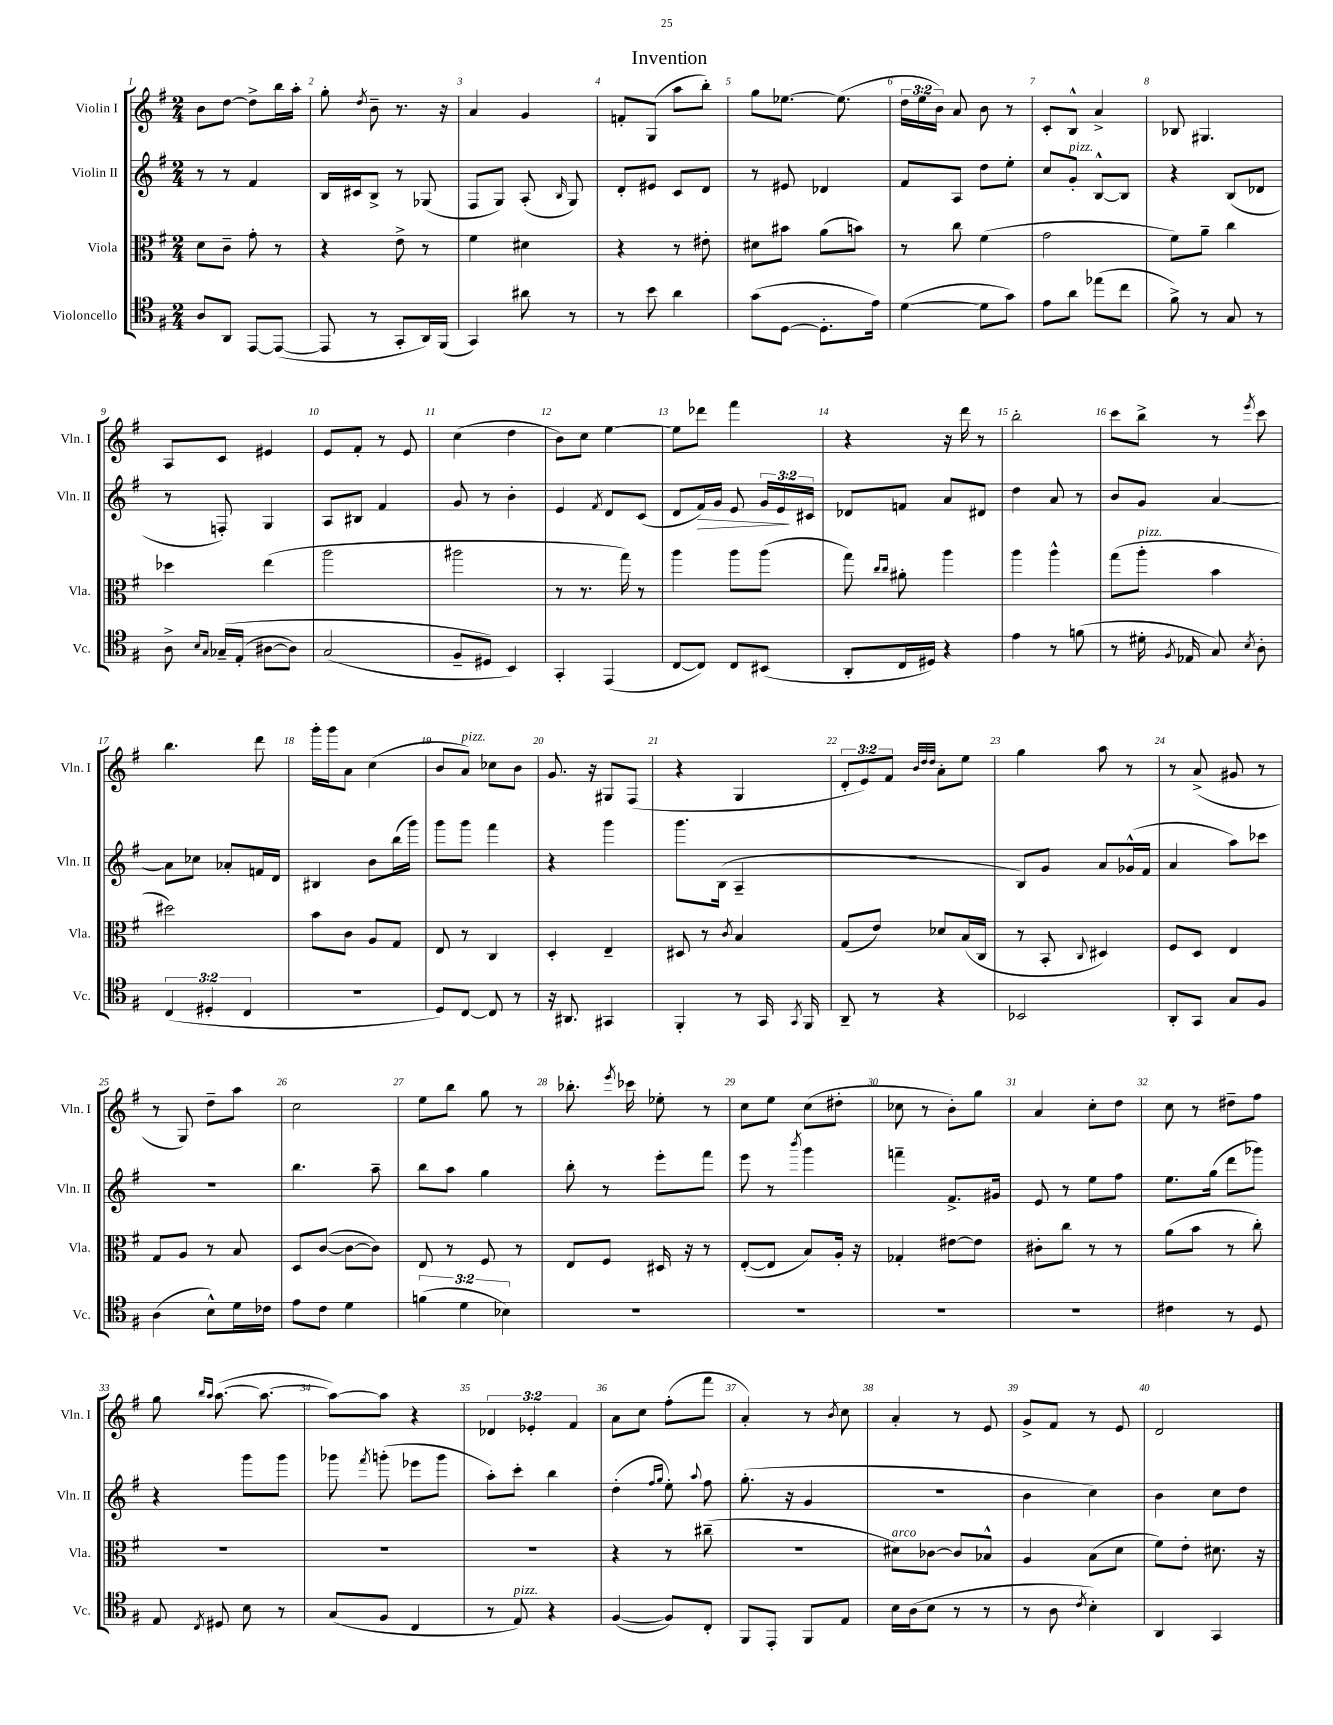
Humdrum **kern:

**kern	**kern	**kern	**kern
*staff4	*staff3	*staff2	*staff1
*clefC4	*clefC3	*clefG2	*clefG2
*k[f#]	*k[f#]	*k[f#]	*k[f#]
*M2/4	*M2/4	*M2/4	*M2/4
8A/L	8d\L	8r	8b\L
8AA/J	8c~\J	8r	[8dd\J
[8EE/L	8g'\	4f#/	8dd^\]L
(8EE/_J	8r	.	16bb\L
.	.	.	16aa'\JJ
=	=	=	=
8EE/]	4r	16B/LL	8gg'\
.	.	16c#/J	.
.	.	.	8qdd/
8r	.	8B^/J	8b~\
8GG'/L	8e^\	8r	8.r
16AA/L)	8r	(8G-/	.
(16FF#/JJ	.	.	16r
=	=	=	=
4GG/)	4f#\	8F#/L	4a/
.	.	8G/J)	.
8a#\	4d#\	(8A'/	4g/
.	.	16qqB/	.
8r	.	8G/)	.
=	=	=	=
8r	4r	8d'/L	8f'/L
8b\	.	8e#/J	(8G/J
4a\	8r	8c/L	8aa\L
.	8e#'\	8d/J	8bb'\J)
=	=	=	=
(8g\L	8d#\L	8r	8gg\L
[8D\J	8b#\J	8e#/	[8.ee-\J
8.D'\]L	(8a\L	4d-/	.
.	.	.	(8.ee-\]
.	8b\J)	.	.
16e\Jk)	.	.	.
=	=	=	=
([4d\	8r	8f#/L	24dd\LL
.	.	.	24ee\
.	.	.	24b\JJ)
.	8cc\	8A/J	8a/
8d\]L	(4f#\	8dd\L	8b\
8g\J)	.	8ee'\J	8r
=	=	=	=
8e\L	2g\	8cc/L	8c'/L
8a\J	.	8g'/J	8B^^/J
(8ee-\L	.	[8B^^/L	4a^/
8cc\J	.	8B/]J	.
=	=	=	=
8f#^\)	8f#\L)	4r	8B-/
8r	8a~\J	.	4.G#/
8G/	4cc\	(8B/L	.
8r	.	8d-/J	.
=	=	=	=
8A^\	4dd-\	8r	8A/L
16qqB/LL	.	.	.
16qqG/JJ	.	.	.
&(16G-~/LL	.	8F'/)	8c/J
(16E'/JJ	.	.	.
[8A#\L	(4ee\	4G/	4e#/
8A#\]J)	.	.	.
=	=	=	=
(2G/	2aa\	8A/L	8e/L
.	.	8B#/J	8f#'/J
.	.	4f#/	8r
.	.	.	8e/
=	=	=	=
8F#~/L	2aa#\	8g/	(4cc\
8D#/J&)	.	8r	.
4BB/)	.	4b'\	4dd\
=	=	=	=
4GG'/	8r	4e/	8b\L)
.	8.r	.	8cc\J
.	.	8qf#/	.
(4EE/	.	8d/L	[4ee\
.	16gg\)	.	.
.	8r	(8c/J	.
=	=	=	=
[8C/L	4aa\	8d/L	8ee\]L
8C/]J)	.	16f#/L)	8ddd-\J
.	.	16g/JJ	.
8C/L	8aa\L	8e/	4fff#\
(8BB#/J	(8aa\J	24g/LL	.
.	.	24e/	.
.	.	24c#/JJ	.
=	=	=	=
8AA'/L	8gg\)	8d-/L	4r
.	16qqcc/LL	.	.
.	16qqcc/JJ	.	.
16C/L	8a#'\	8f/J	.
16D#/JJ)	.	.	.
4r	4aa\	8a/L	16r
.	.	.	16ddd\
.	.	8d#/J	8r
=	=	=	=
4e\	4aa\	4dd\	2bb'\
8r	4aa^^\	8a/	.
(8f\	.	8r	.
=	=	=	=
8r	(8gg\L	8b/L	8ccc\L
16d#'\	8aa'\J	8g/J	8bb^\J
8qF#/	.	.	.
16E-/	.	.	.
8G/)	4b\	[4a/	8r
8qB/	.	.	8qeee/
8A'\	.	.	8ccc\
=	=	=	=
(6C/	2dd#\)	8a\]L	4.bb\
.	.	8cc-\J	.
6D#'/	.	.	.
.	.	8a-'/L	.
6C/	.	.	.
.	.	16f/L	8ddd\
.	.	16d/JJ	.
=	=	=	=
2r	8b\L	4B#/	16ggg'\LL
.	.	.	16ggg\J
.	8c\J	.	8a\J
.	8A/L	8b\L	(4cc\
.	8G/J	(16bb\L	.
.	.	16ggg\JJ)	.
=	=	=	=
8D/L)	8E/	8ggg\L	8b/L
[8C/J	8r	8ggg\J	8a/J)
8C/]	4C/	4fff#\	8cc-\L
8r	.	.	8b\J
=	=	=	=
16r	4D'/	4r	8.g/
8.AA#/	.	.	.
.	.	.	16r
4GG#/	4E~/	4ggg\	8G#/L
.	.	.	(8F#/J
=	=	=	=
4FF#'/	8D#/	8.ggg\L	4r
.	8r	.	.
.	.	(16B\Jk	.
.	8qc/	.	.
8r	4B/	4A~/	4G/
16GG/	.	.	.
8qGG/	.	.	.
16FF#/	.	.	.
=	=	=	=
8AA~/	(8G/L	2r	12d'/L
.	.	.	12e/)
8r	8e/J)	.	.
.	.	.	12f#/J
.	.	.	32qqb/LLL
.	.	.	32qqdd/
.	.	.	32qqdd/JJJ
4r	8d-/L	.	8a'\L
.	(16B/L	.	8ee\J
.	16C/JJ	.	.
=	=	=	=
2BB-/	8r	8B/L)	4gg\
.	8BB'/	8g/J	.
.	8qqC/	.	.
.	4D#/)	8a/L	8aa\
.	.	(16g-^^/L	8r
.	.	16f#/JJ	.
=	=	=	=
8AA'/L	8F#/L	4a/	8r
8GG/J	8D/J	.	(8a^/
8G/L	4E/	8aa\L)	8g#/
8F#/J	.	8ccc-\J	8r
=	=	=	=
(4A\	8G/L	2r	8r
.	8A/J	.	8G/)
8B^^\L)	8r	.	8dd~\L
16d\L	8B/	.	8aa\J
16c-\JJ	.	.	.
=	=	=	=
8e\L	8D/L	4.bb\	2cc\
8c\J	([8c/J	.	.
4d\	8c\_L	.	.
.	8c\]J)	8aa~\	.
=	=	=	=
(6f\	8E/	8bb\L	8ee\L
.	8r	8aa\J	8bb\J
6d\	.	.	.
.	8F#/	4gg\	8gg\
6B-\)	.	.	.
.	8r	.	8r
=	=	=	=
2r	8E/L	8bb'\	8.bb-'\
.	8F#/J	8r	.
.	.	.	8qeee/
.	.	.	16ccc-\
.	16D#/	8eee'\L	8ee-'\
.	16r	.	.
.	8r	8fff#\J	8r
=	=	=	=
2r	([8E'/L	8eee\	8cc\L
.	8E/]J	8r	8ee\J
.	.	8qbbb/	.
.	8B/L)	4ggg\	(8cc\L
.	16A'/Jk	.	8dd#'\J
.	16r	.	.
=	=	=	=
2r	4G-'/	4fff~\	8cc-\
.	.	.	8r
.	[8e#\L	8.f#^/L	8b'\L)
.	8e#\]J	.	8gg\J
.	.	16g#/Jk	.
=	=	=	=
2r	8c#'\L	8e/	4a/
.	8cc\J	8r	.
.	8r	8ee\L	8cc'\L
.	8r	8ff#\J	8dd\J
=	=	=	=
4c#\	(8a\L	8.ee\L	8cc\
.	8b\J	.	8r
.	.	(16gg\Jk	.
8r	8r	8ddd\L	8dd#~\L
8D/	8cc'\)	8ggg-\J)	8ff#\J
=	=	=	=
8E/	2r	4r	8gg\
.	.	.	16qqbb/LL
8qC/	.	.	16qqaa/JJ
8D#/	.	.	([8.aa\
8B\	.	8ggg\L	.
.	.	.	8.aa\_
8r	.	8ggg\J	.
=	=	=	=
(8G/L	2r	8ggg-\	8aa\_L)
.	.	8qfff#/	.
8F#/J	.	(8ggg'\	8aa\]J
4C/	.	8eee-\L	4r
.	.	8ggg\J	.
=	=	=	=
8r	2r	8aa'\L)	6d-/
8E/)	.	8ccc'\J	.
.	.	.	6e-'/
4r	.	4bb\	.
.	.	.	6f#/
=	=	=	=
([4F#/	4r	(4dd'\	8a\L
.	.	.	8cc\J
.	.	16qqff#/LL	.
.	.	16qqgg/JJ	.
8F#/]L)	8r	8ee'\)	(8ff#'\L
.	.	8qqaa/	.
8C'/J	(8cc#~\	8ff#\	8fff#\J
=	=	=	=
8FF#/L	2r	(8.gg'\	4a'/)
8EE'/J	.	.	.
.	.	16r	.
8FF#/L	.	4g/	8r
.	.	.	8qb/
8E/J	.	.	8cc\
=	=	=	=
16B\LL	8d#\L)	2r	4a'/
(16A\J	.	.	.
8B\J	[8c-\J	.	.
8r	8c-/]L	.	8r
8r	8B-^^/J	.	8e/
=	=	=	=
8r	4A/	4b\	8g^/L
8A\	.	.	8f#/J
8qc/	.	.	.
4B'\)	(8B\L	4cc\)	8r
.	8d\J	.	8e/
=	=	=	=
4AA/	8f#\L)	4b\	2d/
.	8e'\J	.	.
4GG/	8.d#\	8cc\L	.
.	.	8dd\J	.
.	16r	.	.
==	==	==	==
*-	*-	*-	*-
